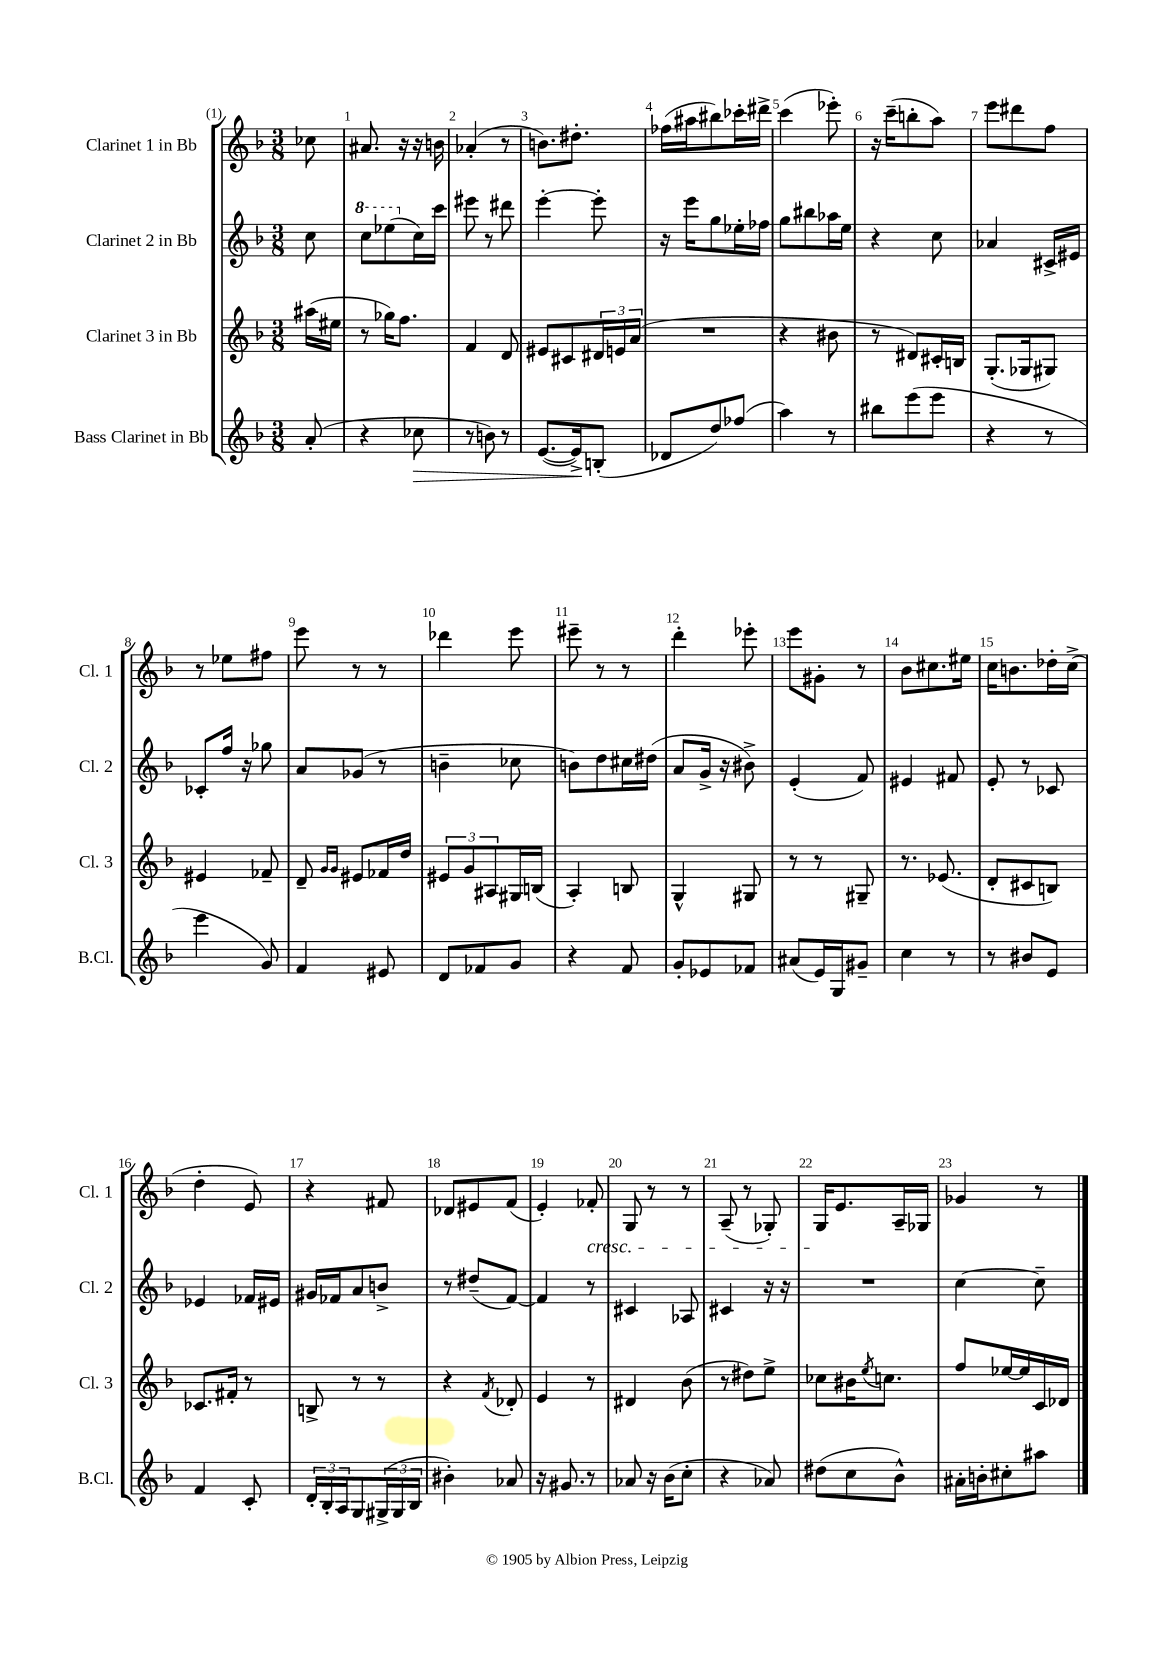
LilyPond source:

<<
\new StaffGroup <<
\new Staff = "s0" \with { instrumentName = "Clarinet 1 in Bb" shortInstrumentName = "Cl. 1" } {
    \clef treble \key f \major \numericTimeSignature \time 3/8 \partial 8
    ces''8 |
    ais'8. r16 r16 b'16 |
    aes'4-.( r8 |
    b'8.) dis''8.-. |
    fes''16( ais''16 bis''8) ces'''16-. dis'''16-> |
    c'''4( ees'''8-.) |
    r16 c'''16--( b''8-. a''8) |
    e'''8 dis'''8 f''8 |
    r8 ees''8 fis''8 |
    e'''8 r8 r8 |
    des'''4 e'''8 |
    eis'''8-- r8 r8 |
    d'''4-. ees'''8-. |
    e'''8 gis'8-. r8 |
    bes'8 cis''8. eis''16 |
    c''16 b'8. des''16-. c''16->( |
    d''4-. e'8) |
    r4 fis'8 |
    des'8 eis'8 f'8( |
    e'4-.) fes'8-.\cresc |
    g8 r8 r8 |
    a8--( r8 ges8-.) |
    g16\! e'8. a16-- ges16 |
    ges'4 r8 \bar "|." |
}
\new Staff = "s1" \with { instrumentName = "Clarinet 2 in Bb" shortInstrumentName = "Cl. 2" } {
    \clef treble \key f \major \numericTimeSignature \time 3/8 \partial 8
    c''8 |
    \ottava #1 c'''8 ees'''8( \ottava #0 c''16) c'''16 |
    eis'''8 r8 dis'''8 |
    e'''4~-. e'''8-. |
    r16 e'''16 g''8 ees''16-. fes''16 |
    g''8 bis''8 aes''16 e''16 |
    r4 c''8 |
    aes'4 cis'16-> eis'16 |
    ces'8-. f''16 r16 ges''8 |
    a'8 ges'8( r8 |
    b'4-- ces''8 |
    b'8) d''8 cis''16 dis''16( |
    a'8 g'16-> r16 bis'8->) |
    e'4-.( f'8) |
    eis'4 fis'8 |
    e'8-. r8 ces'8 |
    ees'4 fes'16 eis'16 |
    gis'16 fes'16 a'8 b'8-> |
    r8 dis''8--( f'8~) |
    f'4 r8 |
    cis'4 aes8 |
    cis'4 r16 r16 |
    R4. |
    c''4~ c''8-- \bar "|." |
}
\new Staff = "s2" \with { instrumentName = "Clarinet 3 in Bb" shortInstrumentName = "Cl. 3" } {
    \clef treble \key f \major \numericTimeSignature \time 3/8 \partial 8
    ais''16( eis''16 |
    r8 ges''16) f''8. |
    f'4 d'8 |
    eis'8 cis'8 \tuplet 3/2 { dis'16 e'16 a'16( } |
    R4. |
    r4 bis'8 |
    r8 dis'8) cis'16-. b16 |
    g8.-.( ges16 gis8) |
    eis'4 fes'8-- |
    d'8-- \grace { g'16 g'16 } eis'8 fes'16 d''16 |
    \tuplet 3/2 { eis'8 g'8 ais8 } gis16 b16( |
    a4-.) b8 |
    g4-^ gis8 |
    r8 r8 gis8-- |
    r8. ees'8.( |
    d'8-. cis'8 b8) |
    ces'8. fis'16-. r8 |
    b8-> r8 r8 |
    r4 \acciaccatura { f'8 } des'8-. |
    e'4 r8 |
    dis'4 bes'8( |
    r8 dis''8) e''8-> |
    ces''8 bis'16 \acciaccatura { e''8 } c''8. |
    f''8 ees''16~ ees''16 c'16 des'16 \bar "|." |
}
\new Staff = "s3" \with { instrumentName = "Bass Clarinet in Bb" shortInstrumentName = "B.Cl." } {
    \clef treble \key f \major \numericTimeSignature \time 3/8 \partial 8
    a'8-.( |
    r4 ces''8\> |
    r8 b'8) r8 |
    e'8.~( e'16->\!) b8-.( |
    des'8 d''8) fes''8( |
    a''4) r8 |
    bis''8 e'''8( e'''8 |
    r4 r8 |
    e'''4 g'8) |
    f'4 eis'8 |
    d'8 fes'8 g'8 |
    r4 f'8 |
    g'8-. ees'8 fes'8 |
    ais'8( e'16) g16 gis'8-- |
    c''4 r8 |
    r8 bis'8 e'8 |
    f'4 c'8-. |
    \tuplet 3/2 { d'16-. bes16-. a16 } g8 \tuplet 3/2 { gis16->( gis16 bes16 } |
    bis'4-.) aes'8 |
    r16 gis'8. r8 |
    aes'8 r16 bes'16( c''8-. |
    r4 aes'8) |
    dis''8( c''8 bes'8-^) |
    ais'16-. b'16-. cis''8-. ais''8 \bar "|." |
}
>>
>>
\layout { \context { \Score \override BarNumber.break-visibility = ##(#f #t #t) barNumberVisibility = #all-bar-numbers-visible } }
